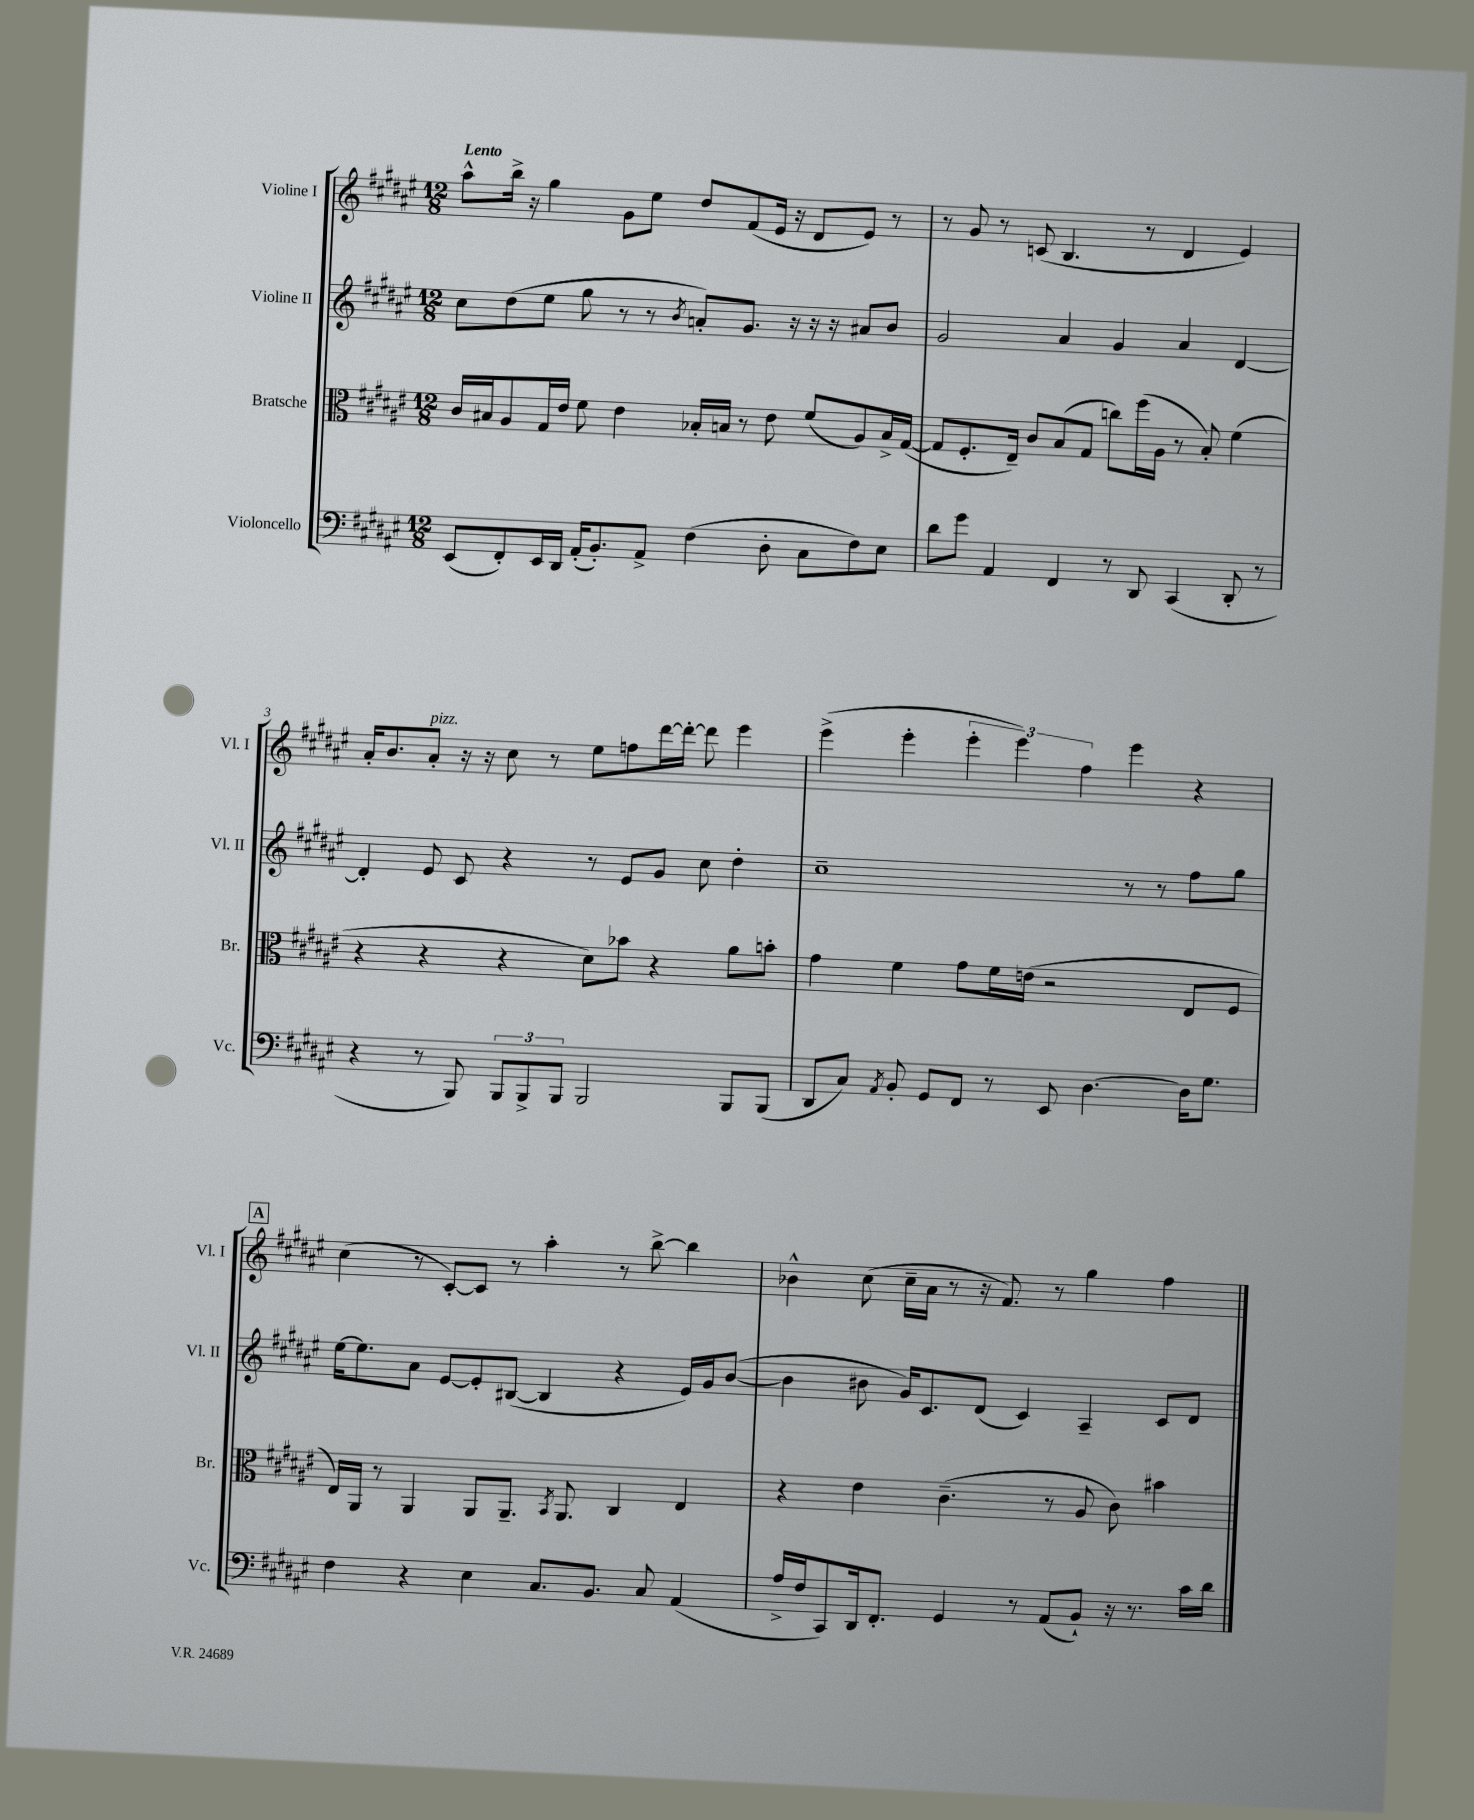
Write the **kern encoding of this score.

**kern	**kern	**kern	**kern
*staff4	*staff3	*staff2	*staff1
*clefF4	*clefC3	*clefG2	*clefG2
*k[f#c#g#d#a#e#]	*k[f#c#g#d#a#e#]	*k[f#c#g#d#a#e#]	*k[f#c#g#d#a#e#]
*M12/8	*M12/8	*M12/8	*M12/8
(8EE#/L	16c#/LL	8cc#\L	8aa#^^\L
.	16B#/J	.	.
8FF#'/)	8A#/	(8dd#\	16bb^\Jk
.	.	.	16r
16EE#/L	16G#/L	8ee#\J	4gg#\
16DD#/JJ	16e#/JJ	.	.
(16AA#'/LK	8f#\	8gg#\	.
8.BB'/)	.	.	.
.	4e#\	8r	8g#\L
8AA#^/J	.	8r	8ee#\J
.	.	8qb/	.
(4F#\	16B-'/LL	8a'/L)	8dd#/L
.	16B/JJ	.	.
.	8r	8.g#/J	(8f#/
8D#'\	8e#\	.	16e#/Jk
.	.	16r	16r
8C#\L	(8f#/L	16r	8d#/L
.	.	16r	.
8F#\)	8A#/)	8a#/L	8e#/J)
8E#\J	16B^/L	8b/J	8r
.	([16G#/JJ	.	.
=	=	=	=
8d#\L	8G#/]L	2g#/	8r
8g#\J	8.F#'/	.	8g#/
4AA#/	.	.	8r
.	16E#~/Jk)	.	.
.	8c#/L	.	(8c/
4FF#/	(8B/	4a#/	4.B/
.	8G#/J	.	.
8r	8cc\L)	4g#/	.
8DD#/	(16ff#\L	.	8r
.	16A#\JJ	.	.
(4CC#/	8r	4a#/	4d#/
.	8B'/)	.	.
8DD#'/	(4f#\	[4d#/	4e#/)
8r	.	.	.
=	=	=	=
4r	4r	4d#'/]	16a#'/LK
.	.	.	8.b/
8r	4r	8e#/	8a#'/J
8BBB/)	.	8c#/	16r
.	.	.	16r
12BBB/L	4r	4r	8cc#\
12BBB^/	.	.	.
.	.	.	8r
12BBB/J	.	.	.
2BBB/	8d#\L)	8r	8ee#\L
.	8b-\J	8e#/L	8ff\
.	4r	8g#/J	[16ddd#\L
.	.	.	16ddd#'\_JJ
.	.	8cc#\	8ddd#\]
8BBB/L	8a#\L	4dd#'\	4eee#\
(8BBB/J	8b'\J	.	.
=	=	=	=
8DD#/L	4g#\	1cc#~	(4eee#^\
8C#/J)	.	.	.
8qAA#/	.	.	.
8BB'/	4f#\	.	4eee#'\
8GG#/L	.	.	.
8FF#/J	8g#\L	.	6eee#'\
8r	16f#\L	.	.
.	.	.	6eee#\)
.	(16e\JJ	.	.
8EE#/	2r	.	.
.	.	.	6ff#\
[4.D#\	.	.	.
.	.	8r	4eee#\
.	.	8r	.
16D#\]LK	8E#/L	8ff#\L	4r
8.G#\J	.	.	.
.	8F#/J	8gg#\J	.
=	=	=	=
4F#\	16E#/LL)	[16ee#\LK	(4cc#\
.	16AA#/JJ	8.ee#\]	.
.	8r	.	.
4r	4AA#/	8a#\J	8r
.	.	[8e#/L	[8c#'/L)
4E#\	8AA#/L	8e#'/]	8c#/]J
.	8.AA#~/J	([8B#/J	8r
8.C#/L	.	4B#/]	4aa#'\
.	8qBB/	.	.
.	8.AA#/	.	.
8.BB/J	.	.	.
.	4C#/	4r	8r
8C#/	.	.	[8bb^\
(4AA#/	4E#/	16e#/LL)	4bb\]
.	.	16g#/J	.
.	.	([8b/J	.
=	=	=	=
16A#^/LL	4r	4b\]	4b-^^\
16F#/J	.	.	.
8CC#/)	.	.	.
16DD#/k	4e#\	8b#\	(8cc#\
8.FF#'/J	.	.	.
.	.	16g#/LK)	16cc#~\LL
.	.	8.c#/	16a#\JJ
4GG#/	(4.c#~\	.	8r
.	.	(8d#/J	16r
.	.	.	8.f#/)
8r	.	4c#/)	.
(8AA#/L	8r	.	8r
8BB`/J)	8A#/	4A#~/	4gg#\
16r	8c#\)	.	.
8.r	.	.	.
.	4b#\	8c#/L	4ff#\
16c#\LL	.	8d#/J	.
16d#\JJ	.	.	.
==	==	==	==
*-	*-	*-	*-
